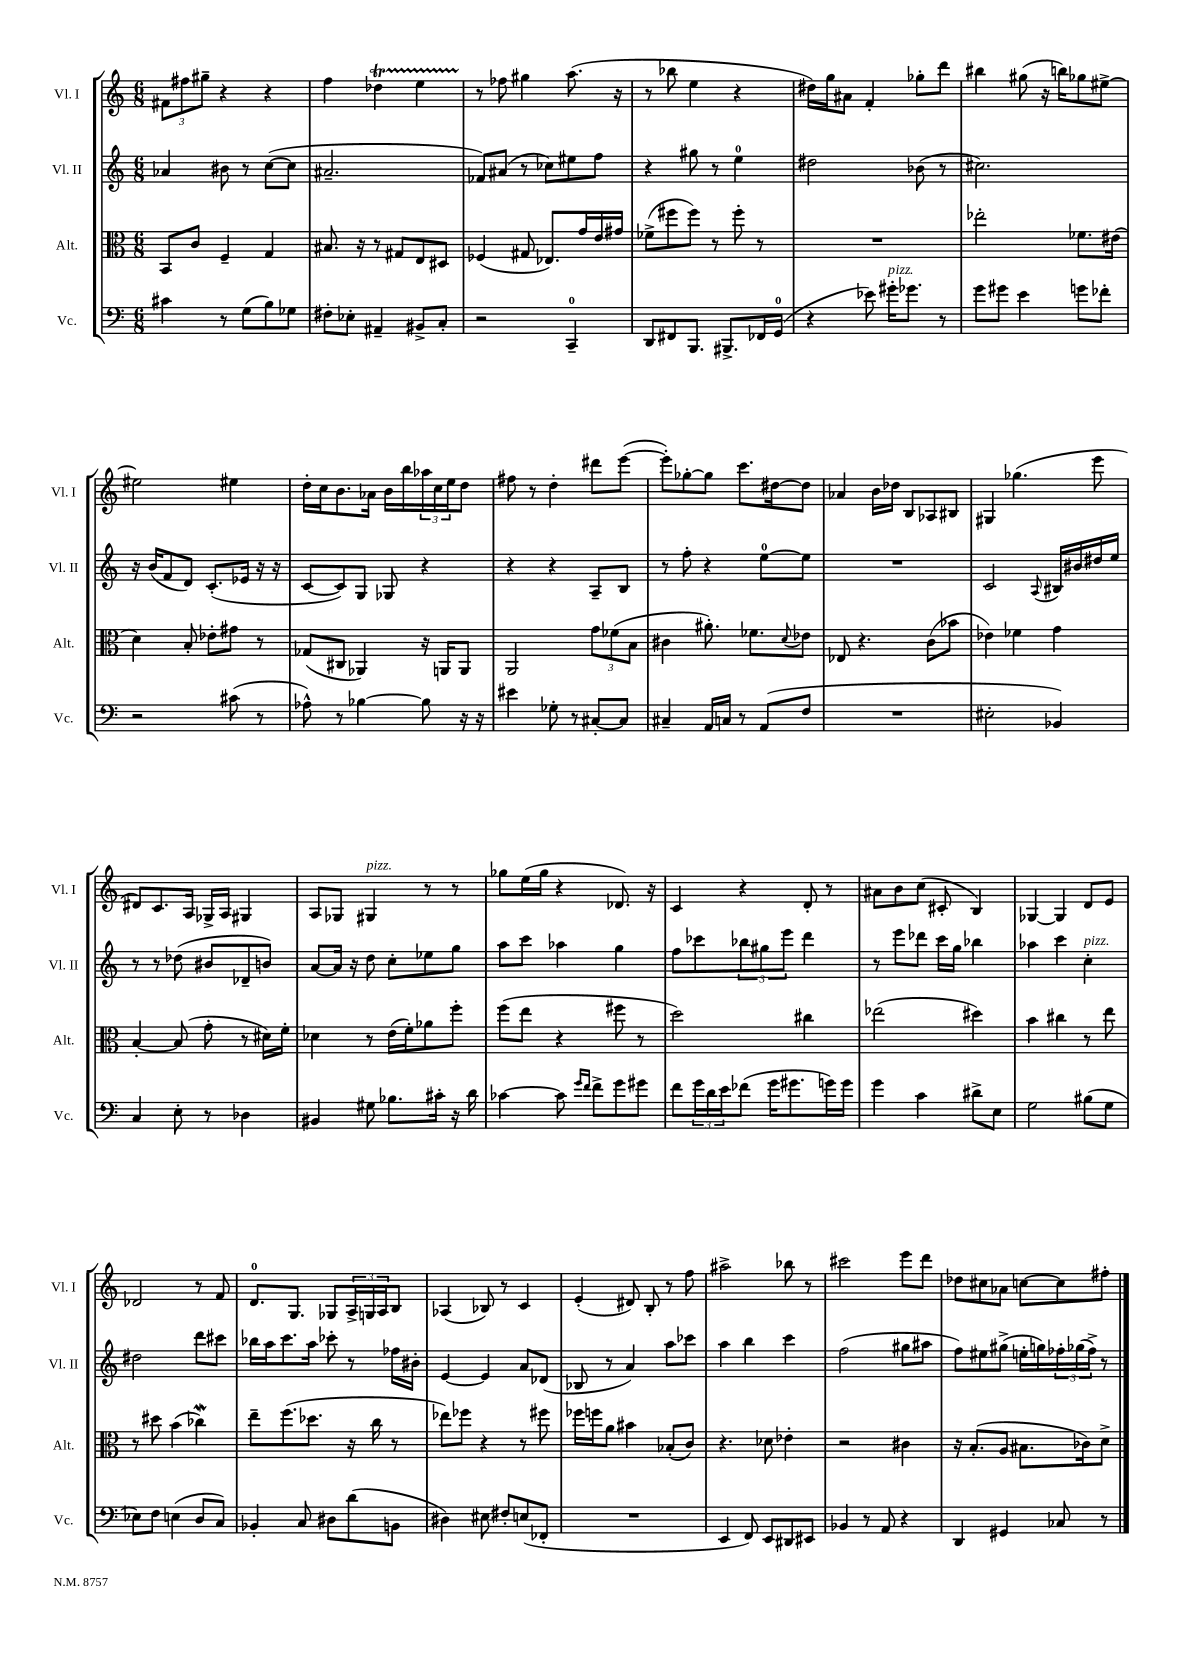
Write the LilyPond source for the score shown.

<<
\new StaffGroup <<
\new Staff = "s0" \with { instrumentName = "Vl. I" shortInstrumentName = "Vl. I" } {
    \clef treble \key c \major \numericTimeSignature \time 6/8
    \tuplet 3/2 { fis'8 fis''8 gis''8-- } r4 r4 |
    f''4 des''4\startTrillSpan e''4 |
    r8\stopTrillSpan fes''8 gis''4 a''8.( r16 |
    r8 bes''8 e''4 r4 |
    dis''16) g''16 ais'8 f'4-. ges''8-. d'''8 |
    bis''4 gis''8( r16 b''16) ges''8 eis''8~-> |
    eis''2 eis''4 |
    d''16-. c''16 b'8. aes'16 b'16 b''16 \tuplet 3/2 { aes''16 c''16 e''16 } d''8 |
    fis''8 r8 d''4-. dis'''8 e'''8~( |
    e'''8-.) ges''8~-. ges''8 c'''8. dis''16~ dis''8 |
    aes'4 b'16 des''16 b8 aes8 bis8 |
    gis4 ges''4.( e'''8 |
    dis'8) c'8. a16 ges16-> a16 gis4 |
    a8 ges8 gis4^\markup { \italic "pizz." } r8 r8 |
    ges''8 e''16( ges''16 r4 des'8.) r16 |
    c'4 r4 d'8-. r8 |
    ais'8 b'8 c''8( cis'8-. b4) |
    ges4~ ges4 d'8 e'8 |
    des'2 r8 f'8 |
    d'8.-0 g8. ges8 \tuplet 3/2 { a16-> g16 a16 } b8 |
    aes4( bes8) r8 c'4 |
    e'4-.( dis'8) b8-. r8 f''8 |
    ais''2-> bes''8 r8 |
    cis'''2 e'''8 d'''8 |
    des''8 cis''8 aes'8 c''8~ c''8 fis''8-. \bar "|." |
}
\new Staff = "s1" \with { instrumentName = "Vl. II" shortInstrumentName = "Vl. II" } {
    \clef treble \key c \major \numericTimeSignature \time 6/8
    aes'4 bis'8 r8 c''8~( c''8 |
    ais'2.-- |
    fes'8) ais'8( r8 ces''8) eis''8 f''8 |
    r4 gis''8 r8 e''4-0 |
    dis''2 bes'8( r8 |
    cis''2.) |
    r16 b'16( f'8 d'8) c'8.-.( ees'16 r16 r16 |
    c'8~ c'8) g8 ges8 r4 |
    r4 r4 a8-- b8 |
    r8 f''8-. r4 e''8-0~ e''8 |
    R2. |
    c'2 \appoggiatura { a8 } bis16 bis'16 dis''16 e''16 |
    r8 r8 des''8( bis'8 des'8-- b'8) |
    a'8~ a'16 r16 d''8 c''8-. ees''8 g''8 |
    a''8 c'''8 aes''4 g''4 |
    f''8 ces'''8 \tuplet 3/2 { bes''8 gis''8 e'''8 } d'''4 |
    r8 e'''8 des'''8 c'''16 g''16 bes''4 |
    aes''4 c'''4 c''4-.^\markup { \italic "pizz." } |
    dis''2 d'''8 cis'''8 |
    bes''16 a''16 c'''8. a''16 ces'''8-. r8 fes''16 bis'16-. |
    e'4~ e'4 a'8 des'8( |
    bes8 r8 a'4) a''8 ces'''8 |
    a''4 b''4 c'''4 |
    f''2( gis''8 ais''8 |
    f''8) eis''8 gis''8->( e''16-. g''16) \tuplet 3/2 { fes''16-. ges''16( fes''16->) } r8 \bar "|." |
}
\new Staff = "s2" \with { instrumentName = "Alt." shortInstrumentName = "Alt." } {
    \clef alto \key c \major \numericTimeSignature \time 6/8
    b,8 c'8 f4-- g4 |
    bis8. r16 r8 gis8 e8 dis8 |
    fes4( gis8 ees8.) g'16 e'16 gis'16 |
    fes'8->( fis''8 fis''8) r8 fis''8-. r8 |
    R2. |
    ees''2-. fes'8. eis'16( |
    d'4) b8-. ees'8-. gis'8 r8 |
    ges8( cis8 aes,4) r16 a,16 a,8 |
    a,2 \tuplet 3/2 { g'8 fes'8( b8 } |
    cis'4 ais'8.-.) fes'8. \appoggiatura { d'8 } ees'8 |
    ees8 r4. c'8( bes'8 |
    ees'4) fes'4 g'4 |
    b4~-. b8( g'8-. r8 dis'16) f'16-. |
    des'4 r8 e'16( f'16-.) aes'8 f''8-. |
    f''8( e''8 r4 fis''8 r8 |
    d''2) cis''4 |
    ees''2( dis''4) |
    b'4 cis''4 r8 e''8 |
    r8 dis''8 b'4( ces''4\mordent) |
    e''8-- f''8.( des''8. r16 c''16 r8 |
    ees''8) fes''8 r4 r8 fis''8 |
    fes''16 f''16 a'8 bis'4 bes8-.( c'8) |
    r4. des'8 ees'4-. |
    r2 cis'4 |
    r16 b8.-.( a8 bis8. ces'16) d'8-> \bar "|." |
}
\new Staff = "s3" \with { instrumentName = "Vc." shortInstrumentName = "Vc." } {
    \clef bass \key c \major \numericTimeSignature \time 6/8
    cis'4 r8 g8( b8) ges8 |
    fis8-. ees8-. ais,4-- bis,8-> c8-. |
    r2 c,4-0-- |
    d,8 fis,8 b,,8. bis,,8.-> fes,16 g,16-0( |
    r4 ees'8) gis'16-.^\markup { \italic "pizz." } ges'8. r8 |
    g'8 gis'8 e'4 g'8 fes'8-. |
    r2 cis'8( r8 |
    aes8-^) r8 bes4~ bes8 r16 r16 |
    eis'4 ges8-. r8 cis8~-. cis8 |
    cis4-- a,16 c16 r8 a,8( f8 |
    R2. |
    eis2-. bes,4) |
    c4 e8-. r8 des4 |
    bis,4 gis8 bes8. cis'16-. r16 d'16 |
    ces'4~ ces'8 \grace { g'16 f'16 } f'8-> g'8 gis'8 |
    f'8 \tuplet 3/2 { g'16 d'16 e'16 } fes'8( g'16 gis'8. g'16) g'16 |
    g'4 c'4 dis'8-> e8 |
    g2 bis8( g8 |
    ees8) f8 e4( d8 c8) |
    bes,4-. c8 dis8 d'8( b,8 |
    dis4) eis8 fis8-. e8( fes,8-. |
    R2. |
    e,4 f,8) e,8 dis,8 eis,8 |
    bes,4 r8 a,8 r4 |
    d,4 gis,4 ces8 r8 \bar "|." |
}
>>
>>
\layout { \context { \Score \remove "Bar_number_engraver" } }
